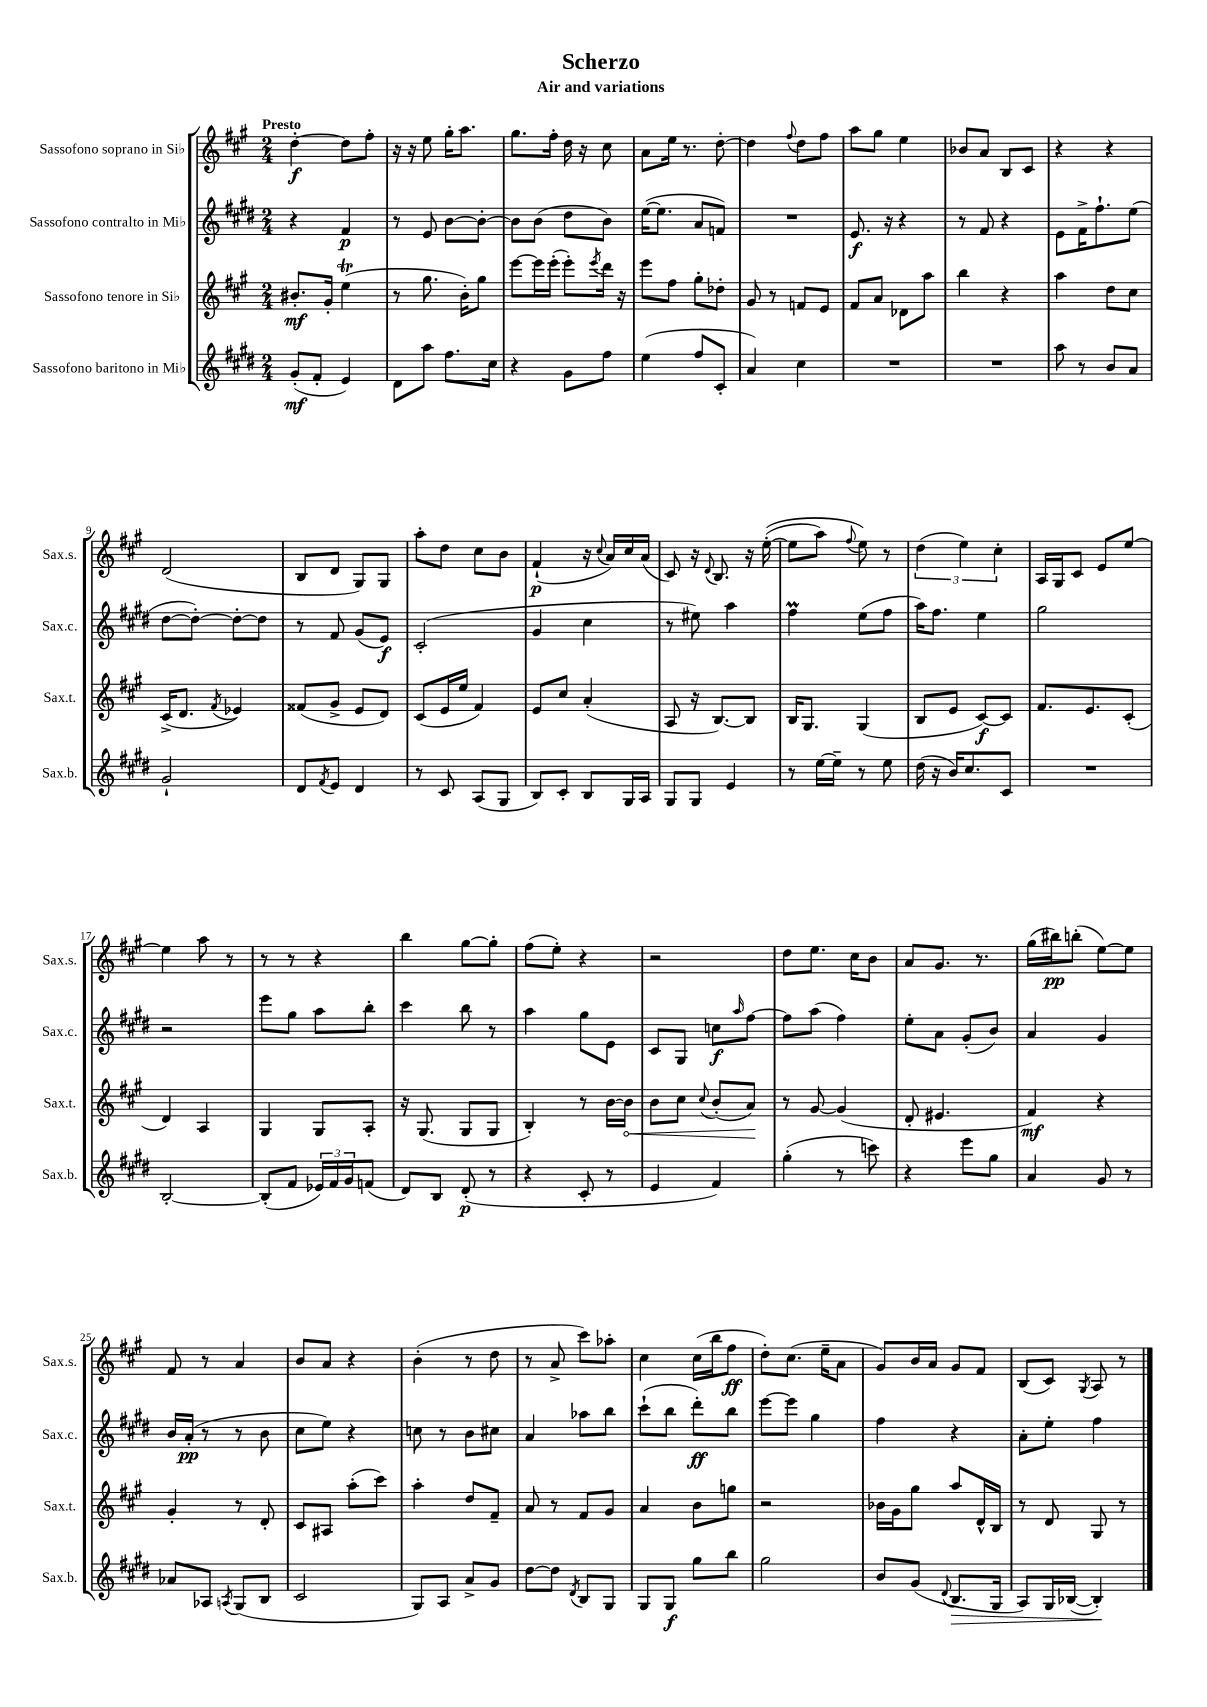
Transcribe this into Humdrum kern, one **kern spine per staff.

**kern	**kern	**kern	**kern
*staff4	*staff3	*staff2	*staff1
*clefG2	*clefG2	*clefG2	*clefG2
*k[f#c#g#d#]	*k[f#c#g#]	*k[f#c#g#d#]	*k[f#c#g#]
*M2/4	*M2/4	*M2/4	*M2/4
(8g#'	8.b#'	4r	[4dd'
8f#'	.	.	.
.	16g#'	.	.
4e)	(4ee	4f#	8dd]
.	.	.	8ff#'
=	=	=	=
8d#	8r	8r	16r
.	.	.	16r
8aa	8.gg#	8e	8ee
8.ff#	.	[8b	16gg#'
.	16b')	.	8.aa
.	8gg#	8b'_	.
16cc#	.	.	.
=	=	=	=
4r	[8eee	8b]	8.gg#
.	16eee]	(8b	.
.	(16eee'	.	16ff#'
8g#	8eee')	8dd#	16dd
.	.	.	16r
.	8qeee	.	.
8ff#	16ddd	8b)	8cc#
.	16r	.	.
=	=	=	=
(4ee	8eee	([16ee	8a
.	.	8.ee]	.
.	8ff#	.	16ee
.	.	.	8.r
8ff#	8gg#'	8a	.
8c#'	8dd-'	8f)	[8dd'
=	=	=	=
4a)	8g#	2r	4dd]
.	8r	.	.
.	.	.	8qqff#
4cc#	8f	.	8dd
.	8e	.	8ff#
=	=	=	=
2r	8f#	8.e	8aa
.	8a	.	8gg#
.	.	16r	.
.	8d-	4r	4ee
.	8aa	.	.
=	=	=	=
2r	4bb	8r	8b-
.	.	8f#	8a
.	4r	4r	8B
.	.	.	8c#
=	=	=	=
8aa	4aa	8e	4r
8r	.	16f#^	.
.	.	8.ff#`	.
8b	8dd	.	4r
8a	8cc#	(8ee	.
=	=	=	=
2g#`	(16c#^	[8dd#	(2d
.	8.d	.	.
.	.	8dd#'_)	.
.	8qf#	.	.
.	4e-)	8dd#'_	.
.	.	8dd#]	.
=	=	=	=
8d#	(8f##	8r	8B
8qf#	.	.	.
8e	8g#^	8f#	8d
4d#	8e	(8g#	8G#)
.	8d)	8e)	8G#
=	=	=	=
8r	(8c#	(2c#'	8aa'
8c#	16e	.	8dd
.	16ee	.	.
(8A	4f#)	.	8cc#
8G#	.	.	8b
=	=	=	=
8B)	8e	4g#	(4f#`
8c#'	8cc#	.	.
8B	(4a'	4cc#	16r
.	.	.	8qqcc#
.	.	.	16a)
16G#	.	.	16cc#
16A	.	.	(16a
=	=	=	=
8G#	8A	8r	8c#)
8G#	16r	8ee#)	16r
.	.	.	8qqd
.	[8.B)	.	8.B
4e	.	4aa	.
.	8B]	.	16r
.	.	.	&(([16ee'
=	=	=	=
8r	16B	4ff#	8ee]
.	8.G#	.	.
[16ee	.	.	8aa)
16ee~]	.	.	.
.	.	.	8qqff#
8r	(4G#	(8ee	8ee&)
8ee	.	8ff#	8r
=	=	=	=
(16dd#	8B	16aa)	(6dd
16r	.	8.ff#	.
16b)	8e	.	.
.	.	.	6ee)
8.cc#	.	.	.
.	[8c#)	4ee	.
.	.	.	6cc#'
8c#	8c#]	.	.
=	=	=	=
2r	8.f#	2gg#	16A
.	.	.	16G#
.	.	.	8c#
.	8.e	.	.
.	.	.	8e
.	(8c#'	.	[8ee
=	=	=	=
[2B'	4d)	2r	4ee]
.	4A	.	8aa
.	.	.	8r
=	=	=	=
(8B']	4G#	8eee	8r
8f#	.	8gg#	8r
24e-)	8G#	8aa	4r
24f#	.	.	.
24g#	.	.	.
(8f	8A'	8bb'	.
=	=	=	=
8d#)	16r	4ccc#	4bb
.	(8.G#	.	.
8B	.	.	.
(8d#'	8G#	8bb	[8gg#
8r	8G#	8r	8gg#']
=	=	=	=
4r	4B')	4aa	(8ff#
.	.	.	8ee')
8c#'	8r	8gg#	4r
8r	[16b	8e	.
.	16b]	.	.
=	=	=	=
4e	8b	8c#	2r
.	8cc#	8G#	.
.	8qqcc#	.	.
4f#)	(8b'	8cc	.
.	.	16qqaa	.
.	8a)	[8ff#	.
=	=	=	=
(4gg#'	8r	8ff#]	8dd
.	[8g#	(8aa	8.ee
8r	(4g#]	4ff#)	.
.	.	.	16cc#
8ccc)	.	.	8b
=	=	=	=
4r	8d'	8ee'	8a
.	4.e#	8a	8.g#
8eee	.	(8g#'	.
.	.	.	8.r
8gg#	.	8b)	.
=	=	=	=
4a	4f#)	4a	(16gg#
.	.	.	16bb#)
.	.	.	(8bb'
8g#	4r	4g#	[8ee)
8r	.	.	8ee]
=	=	=	=
8a-	4g#'	16b	8f#
.	.	(16a'	.
8A-	.	8r	8r
8qA	.	.	.
(8G#	8r	8r	4a
8B	8d'	8b	.
=	=	=	=
2c#	8c#	8cc#	8b
.	8A#	8ee)	8a
.	(8aa'	4r	4r
.	8ccc#)	.	.
=	=	=	=
8G#)	4aa'	8cc	(4b'
8A	.	8r	.
8a^	8dd	8b	8r
8g#	8f#~	8cc#	8dd
=	=	=	=
[8dd#	8a	4a	8r
8dd#]	8r	.	8a^
8qd#	.	.	.
8B	8f#	8aa-	8ccc#)
8G#	8g#	8bb	8aa-'
=	=	=	=
8G#	4a	(8ccc#`	4cc#
8G#	.	8bb	.
8gg#	8b	8ddd#')	(16cc#
.	.	.	16bb
8bb	8gg	8bb	8ff#
=	=	=	=
2gg#	2r	[8eee	8dd')
.	.	8eee]	(8.cc#
.	.	4gg#	.
.	.	.	16ee~
.	.	.	8a
=	=	=	=
8b	16b-	4ff#	8g#)
.	16g#	.	.
(8g#	8gg#	.	16b
.	.	.	16a
8qqd#	.	.	.
8.B	8aa	4r	8g#
.	16d^^	.	8f#
16G#	16B	.	.
=	=	=	=
8A)	8r	8a'	(8B
16G#	8d	8ee'	8c#)
([16B-	.	.	.
.	.	.	8qG#
4B-'])	8G#	4ff#	8A
.	8r	.	8r
==	==	==	==
*-	*-	*-	*-
